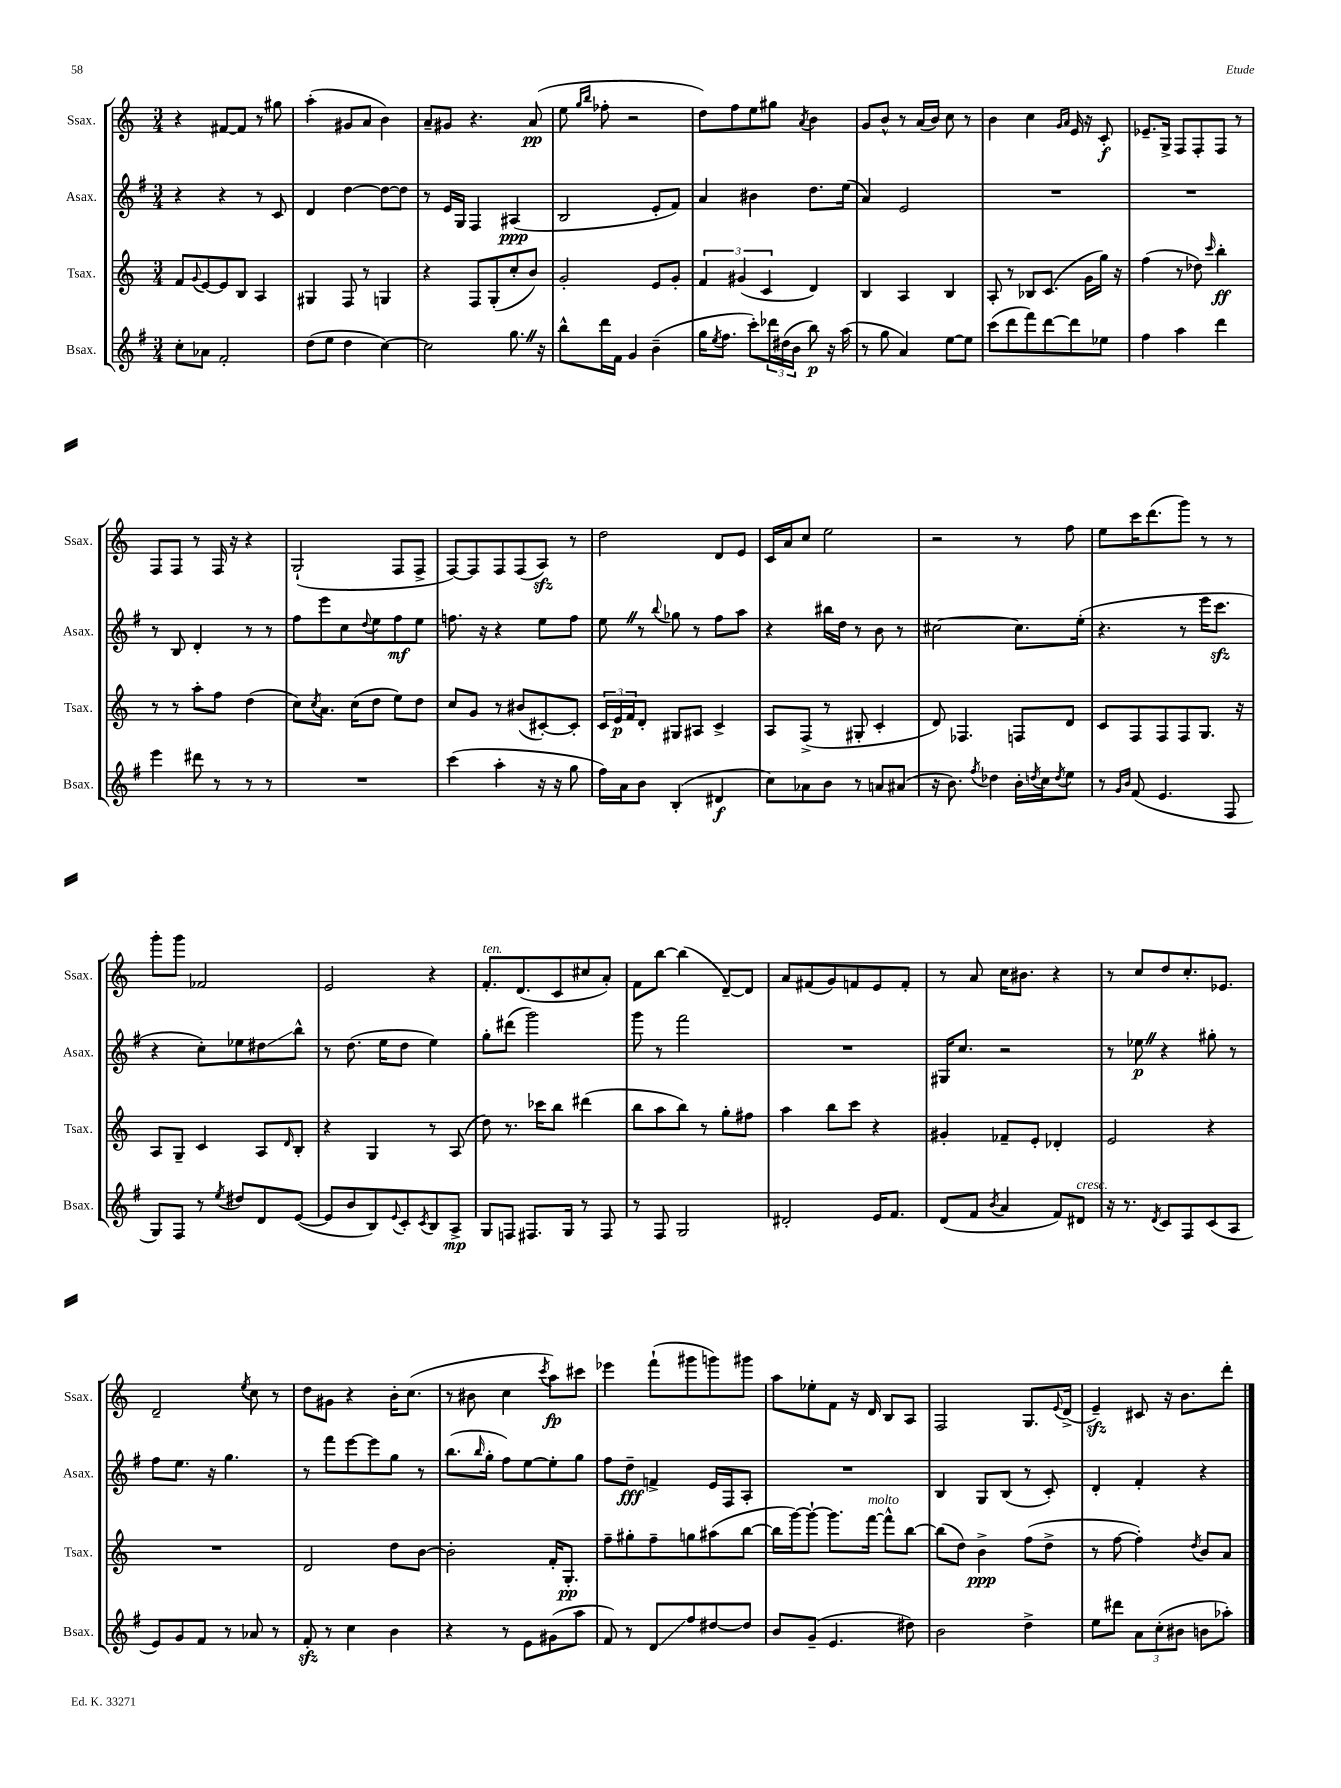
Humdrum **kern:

**kern	**kern	**kern	**kern
*staff4	*staff3	*staff2	*staff1
*clefG2	*clefG2	*clefG2	*clefG2
*k[f#]	*k[]	*k[f#]	*k[]
*M3/4	*M3/4	*M3/4	*M3/4
8cc'\L	8f/L	4r	4r
.	8qqg/	.	.
8a-\J	[8e/	.	.
2f#'/	8e/]	4r	[8f#/L
.	8B/J	.	8f#/]J
.	4A/	8r	8r
.	.	8c/	8gg#\
=	=	=	=
(8dd\L	4G#/	4d/	(4aa'\
8ee\J	.	.	.
4dd\	8F/	[4dd\	8g#/L
.	8r	.	8a/J
[4cc\)	4G/	8dd\_L	4b\)
.	.	8dd\]J	.
=	=	=	=
2cc\]	4r	8r	8a~/L
.	.	16e/LL	8g#/J
.	.	16G/JJ	.
.	8F/L	4F#/	4.r
.	(8G'/	.	.
8.gg\	8cc'/	(4A#/	.
.	8b/J)	.	(8a/
16r	.	.	.
=	=	=	=
8bb^^\L	2g'/	2B/	8ee\
.	.	.	16qqgg/LL
.	.	.	16qqbb/JJ
16ddd\L	.	.	8ff-'\
16f#\JJ	.	.	.
4g/	.	.	2r
(4b~\	8e/L	8e'/L	.
.	8g'/J	8f#/J)	.
=	=	=	=
16gg\LK	6f/	4a/	8dd\L)
8qee/	.	.	.
8.ff#\J	.	.	.
.	.	.	8ff\
.	(6g#/	.	.
8ccc'\L)	.	4b#\	8ee\
.	6c/	.	.
24ddd-\L	.	.	8gg#\J
(24dd#\	.	.	.
24b\JJ	.	.	.
.	.	.	8qa/
8bb\)	4d/)	8.dd\L	4b\
16r	.	.	.
(16aa\	.	(16ee\Jk	.
=	=	=	=
8r	4B/	4a/)	8g/L
8gg\	.	.	8b^^/J
4a/)	4A/	2e/	8r
.	.	.	(16a/LL
.	.	.	16b/JJ)
[8ee\L	4B/	.	8cc\
8ee\]J	.	.	8r
=	=	=	=
(8ccc\L	8A'/	2.r	4b\
8ddd\	8r	.	.
8fff#\)	8B-/L	.	4cc\
[8ddd\	(8.c/J	.	.
.	.	.	16qqg/LL
.	.	.	16qqa/JJ
8ddd\]	.	.	16e/
.	16g\LL	.	16r
8ee-\J	16gg\JJ)	.	8c'/
.	16r	.	.
=	=	=	=
4ff#\	(4ff\	2.r	8.e-~/L
.	.	.	16G^/Jk
4aa\	8r	.	8F/L
.	8dd-\)	.	8F'/
.	16qqccc/	.	.
4ddd\	4bb'\	.	8F/J
.	.	.	8r
=	=	=	=
4eee\	8r	8r	8F/L
.	8r	8B/	8F/J
8ddd#\	8aa'\L	4d'/	8r
8r	8ff\J	.	16F/
.	.	.	16r
8r	(4dd\	8r	4r
8r	.	8r	.
=	=	=	=
2.r	8cc\L)	8ff#\L	(2G`/
.	8qcc/	.	.
.	8.a\J	8eee\	.
.	.	8cc\	.
.	(16cc\LK	.	.
.	.	8qqdd/	.
.	8dd\J	8ee\	.
.	8ee\L)	8ff#\	8F/L
.	8dd\J	8ee\J	8F^/J
=	=	=	=
(4ccc\	8cc/L	8.ff\	[8F/L)
.	8g/J	.	8F/]
.	.	16r	.
4aa'\	8r	4r	8F/
.	(8b#/L	.	(8F/
16r	[8c#'/)	8ee\L	8A/J)
16r	.	.	.
8gg\	8c#'/]J	8ff\J	8r
=	=	=	=
16ff#\LL)	24c/LL	8ee\	2dd\
.	24e/	.	.
16a\J	.	.	.
.	24f/J	.	.
8b\J	8d'/J	8r	.
.	.	8qqbb/	.
(4B'/	8G#/L	8gg-\	.
.	8A#/J	8r	.
4d#/	4c^/	8ff#\L	8d/L
.	.	8aa\J	8e/J
=	=	=	=
8cc\L)	8A/L	4r	16c/LL
.	.	.	16a/J
8a-\	(8F^/J	.	8cc/J
8b\J	8r	16bb#\LL	2ee\
.	.	16dd\JJ	.
8r	8G#'/	8r	.
8a/L	4c'/	8b\	.
(8a#/J	.	8r	.
=	=	=	=
16r	8d/)	[2cc#\	2r
8.b\)	.	.	.
.	4.F-/	.	.
8qff#/	.	.	.
4dd-\	.	.	.
16b'\LL	8F/L	8.cc#\]L	8r
8qdd/	.	.	.
16cc\J	.	.	.
8qdd/	.	.	.
8ee\J	8d/J	.	8ff\
.	.	(16ee'\Jk	.
=	=	=	=
8r	8c/L	4.r	8ee\L
16qqg/LL	.	.	.
16qqb/JJ	.	.	.
(8f#/	8F/	.	16ccc\K
.	.	.	(8.ddd\
4.e/	8F/	.	.
.	8F/	8r	8ggg\J)
.	8.G/J	16eee\LK	8r
.	.	8.ccc\J	.
8F#/	.	.	8r
.	16r	.	.
=	=	=	=
8G/L)	8A/L	4r	8ggg'\L
8F#/J	8G~/J	.	8ggg\J
8r	4c/	8cc'\L)	2f-/
8qee/	.	.	.
8dd#/L	.	8ee-\	.
8d/	8A/L	8dd#\	.
.	16qqd/	.	.
([8e/J	8B'/J	8bb^^\J	.
=	=	=	=
8e/]L	4r	8r	2e/
8b/	.	(8.dd\	.
8B/)	4G/	.	.
.	.	16ee\LK	.
8qqe/	.	.	.
8c'/	.	8dd\J	.
8qc/	.	.	.
8B/	8r	4ee\)	4r
8A^/J	(8A/	.	.
=	=	=	=
8G/L	8dd\)	8gg'\L	8.f'/L
8F/J	8.r	(8ddd#\J	.
.	.	.	(8.d/
8.F#/L	.	2ggg\)	.
.	16ccc-\LK	.	.
.	8bb\J	.	8c/
16G/Jk	.	.	.
8r	(4ddd#\	.	8cc#/
8F#/	.	.	8a'/J)
=	=	=	=
8r	8bb\L	8ggg\	8f\L
8F#/	8aa\	8r	[8bb\J
2G/	8bb\J)	2fff#\	(4bb\]
.	8r	.	.
.	8gg'\L	.	[8d~/L)
.	8ff#\J	.	8d/]J
=	=	=	=
2d#'/	4aa\	2.r	8a/L
.	.	.	(8f#/
.	8bb\L	.	8g/)
.	8ccc\J	.	8f/
16e/LK	4r	.	8e/
8.f#/J	.	.	.
.	.	.	8f'/J
=	=	=	=
(8d/L	4g#'/	16G#/LK	8r
.	.	8.cc/J	.
8f#/J	.	.	8a/
8qb/	.	.	.
4a/	8f-~/L	2r	16cc\LK
.	.	.	8.b#\J
.	8e'/J	.	.
8f#/L)	4d-'/	.	4r
8d#/J	.	.	.
=	=	=	=
16r	2e/	8r	8r
8.r	.	.	.
.	.	8ee-\	8cc/L
8qd/	.	.	.
8c/L	.	4r	8dd/
8F#/	.	.	8.cc'/
(8c/	4r	8gg#'\	.
.	.	.	8.e-/J
8A/J	.	8r	.
=	=	=	=
8e/L)	2.r	8ff#\L	2d~/
8g/	.	8.ee\J	.
8f#/J	.	.	.
.	.	16r	.
8r	.	4.gg\	.
.	.	.	8qee/
8a-/	.	.	8cc\
8r	.	.	8r
=	=	=	=
8f#'/	2d/	8r	8dd\L
8r	.	8fff#\L	8g#\J
4cc\	.	[8eee\	4r
.	.	8eee\]	.
4b\	8dd\L	8gg\J	16b'\LK
.	.	.	(8.cc\J
.	[8b\J	8r	.
=	=	=	=
4r	2b'\]	(8.bb\L	8r
.	.	.	8b#\
.	.	16qqbb/	.
.	.	16gg'\Jk	.
8r	.	8ff#\L)	4cc\
8e\L	.	[8ee\	.
.	.	.	8qccc/
(8g#\	16f'/LK	8ee'\]	8aa\L)
.	8.G'/J	.	.
8aa\J	.	8gg\J	8ccc#\J
=	=	=	=
8f#/)	8ff~\L	8ff#\L	4eee-\
8r	8gg#'\	8dd~\J	.
8d/L	8ff~\	4f^/	(8fff`\L
8ff#/	8gg\	.	8ggg#\
[8dd#/	(8aa#\	16e/LL	8ggg\)
.	.	16F#/J	.
8dd#/]J	[8bb\J	8A'/J	8ggg#\J
=	=	=	=
8b/L	16bb\]LL	2.r	8aa\L
.	[16ggg\J)	.	.
(8g~/J	8ggg`\_J	.	8ee-'\
4.e/	8.ggg\]L	.	8f\J
.	.	.	16r
.	[16fff\Jk	.	16d/
.	8fff^^\]L	.	8B/L
8dd#\)	[8bb\J	.	8A/J
=	=	=	=
2b\	(8bb\]L	4B/	2F/
.	8dd\J)	.	.
.	4b^\	8G/L	.
.	.	(8B/J	.
4dd^\	(8ff\L	8r	8.G/L
.	8dd^\J	8c'/)	.
.	.	.	8qqe/
.	.	.	(16d^/Jk
=	=	=	=
8ee\L	8r	4d'/	4e~/)
8ddd#\J	[8ff\	.	.
12a\L	4ff'\])	4f#'/	8c#/
(12cc'\	.	.	.
.	.	.	16r
12b#\J	.	.	.
.	.	.	8.b\L
.	8qdd/	.	.
8b\L	8b/L	4r	.
8aa-'\J)	8a/J	.	8ddd'\J
==	==	==	==
*-	*-	*-	*-
